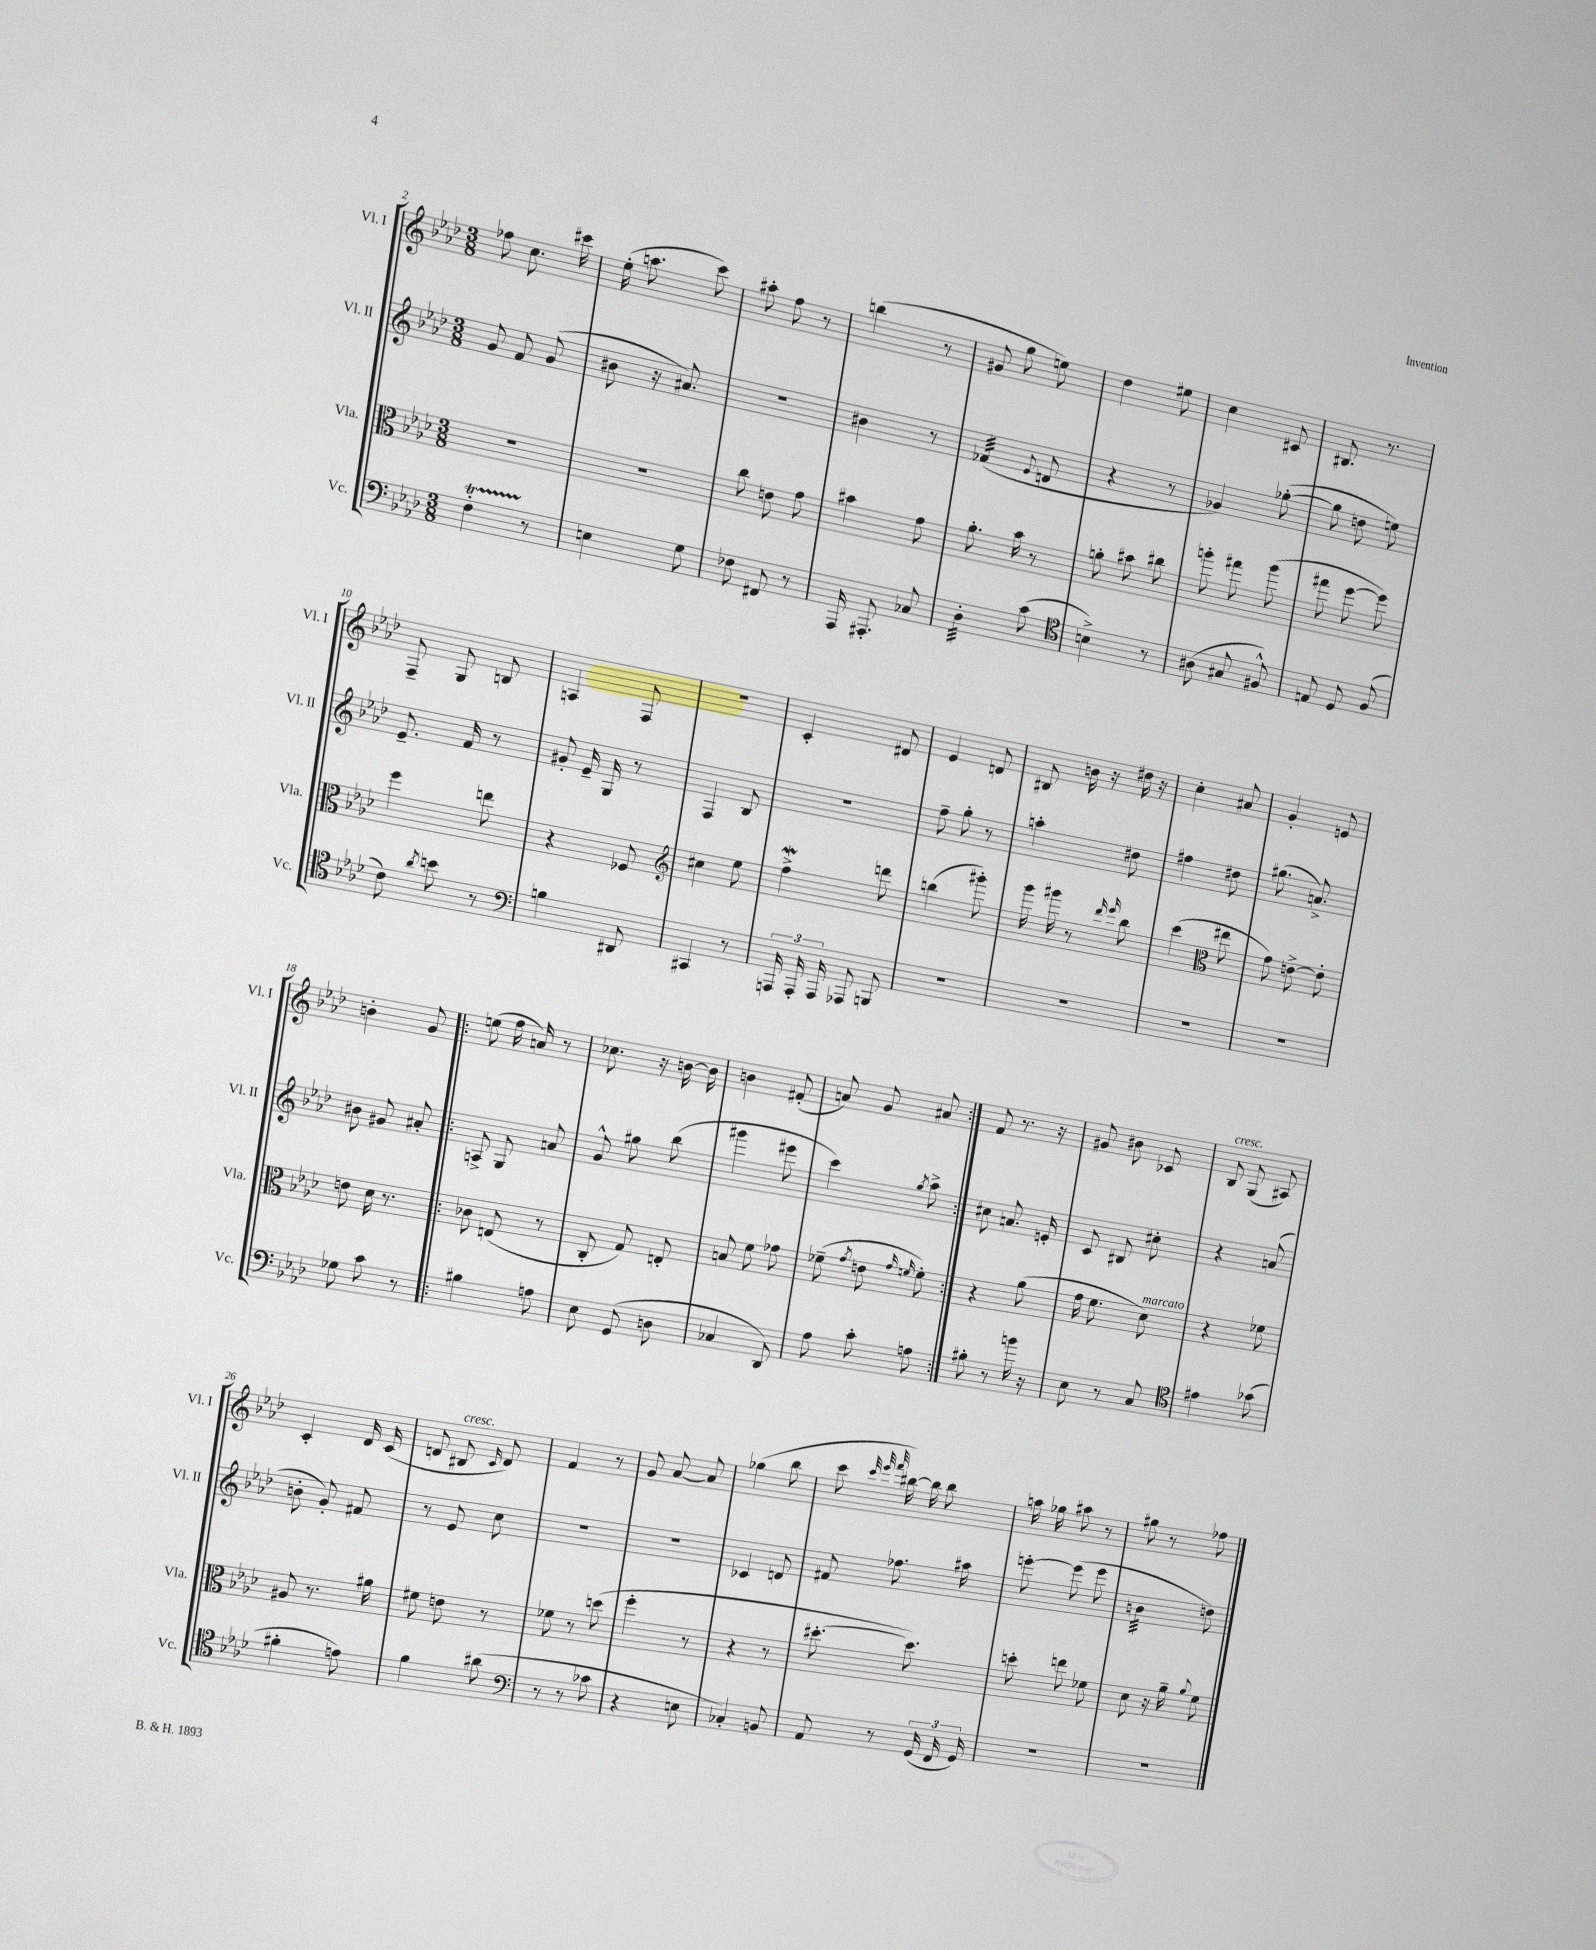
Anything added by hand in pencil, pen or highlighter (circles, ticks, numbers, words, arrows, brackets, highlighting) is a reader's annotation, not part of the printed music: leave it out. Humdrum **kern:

**kern	**kern	**kern	**kern
*staff4	*staff3	*staff2	*staff1
*clefF4	*clefC3	*clefG2	*clefG2
*k[b-e-a-d-]	*k[b-e-a-d-]	*k[b-e-a-d-]	*k[b-e-a-d-]
*M3/8	*M3/8	*M3/8	*M3/8
4F'	4.r	8g	8ff-
.	.	8f	8.cc
8r	.	(8g	.
.	.	.	16ccc#
=	=	=	=
4E	4.r	8b#	(16ee-'
.	.	.	8.aa
.	.	16r	.
.	.	8.a#)	.
8G	.	.	8ccc)
=	=	=	=
8F-	8cc	4.r	8aa#'
8FF#	8e	.	8ff
8r	8g	.	8r
=	=	=	=
16AAA-	4b#	4b#	(4bb
8.AAA#'	.	.	.
8C-	8g	8r	8r
=	=	=	=
4D-'	8.a-'	(4f-	8g#
.	.	.	8gg
.	16b-	.	.
.	.	8qqe-	.
(8c	8r	8d	8ee)
=	=	=	=
*clefC4	*	*	*
4B^)	8a'	4r	4dd-
.	8b#	.	.
8r	8cc#	8r	8ee#
=	=	=	=
(8A#	8aa'	4g-)	4cc
8G#	8gg#	.	.
8F#^^)	(8aa	([8gg-'	8c#
=	=	=	=
8E	8gg#	8gg-]	8.B#
8D-	[8ff	8dd	.
.	.	.	8.r
(8F	8ff])	8ee)	.
=	=	=	=
8c)	4ff	8.e-~	8F~
8qa-	.	.	.
8b	.	.	8G
.	.	16f	.
8r	8ee	8r	8B
=	=	=	=
*clefF4	*	*	*
4B	4r	8g#'	4A
.	.	16e-~	.
.	.	16G	.
8DD#	8F-	8r	8F
=	=	=	=
*	*clefG2	*	*
4CC#	4cc#	4F	4.r
8r	8ee-	8B-	.
=	=	=	=
24AAA	4ff^	4.r	4c'
24AAA'	.	.	.
24AAA	.	.	.
8AAA-	.	.	.
8BBB	8ddd	.	8d#
=	=	=	=
4.r	(4bb	8ff~	4e-
.	.	8gg'	.
.	8ggg#')	8r	8d
=	=	=	=
4.r	16ggg	4aa'	8B#
.	16ggg#	.	.
.	8r	.	16b
.	.	.	16r
.	16qqddd-	.	.
.	16qqeee-	.	.
.	8bb-	8dd#	16dd#
.	.	.	16r
=	=	=	=
4.r	(4ccc	4ff#	4cc'
*	*clefC3	*	*
.	8ee#	8dd#	8a#
=	=	=	=
4.r	8g)	(8.gg#	4g'
.	[8e^	.	.
.	.	8.a^)	.
.	8e']	.	8e
=	=	=	=
8G-	8e	8b#	4b'
8c	16d-	8g#	.
.	8.r	.	.
8r	.	8a#'	8g
=!|:	=!|:	=!|:	=!|:
4B#	8c-	8A^	(8ee
.	(8E	8G	16ff
.	.	.	16a)
8A	8r	8a	8r
=	=	=	=
8E-	8C'	8g^^	8.cc-
(8GG	8G)	8gg#	.
.	.	.	16r
8D	8E'	(8bb-	[16b
.	.	.	16b]
=	=	=	=
4C-	8B	4ggg#	4b
.	8f	.	.
8DD-)	8g-	8eee#	(8f#'
=	=	=	=
8A-	(8f-~	4ccc)	8a)
.	8qg	.	.
8c'	8e	.	8g
.	16qqg	.	.
.	16qqf	8qgg	.
8A	8f')	8aa-^	8a#
=:|!	=:|!	=:|!	=:|!
8B#'	4r	8cc#	8f
8r	.	8.a	8.r
16b	(8a-	.	.
16r	.	16e'	16r
=	=	=	=
8E-	16g	8c	8g#
.	8.f	.	.
8r	.	8B#	8b#
8C	8d-)	8cc#'	8c-
=	=	=	=
*clefC4	*	*	*
4e#	4r	4r	8B-
.	.	.	(8G
(8g-	8f-	(8a	8A#)
=	=	=	=
4f#'	8A#	8b'	4c'
.	8.r	8g')	.
8e)	.	8f#	16d-
.	16a#	.	(16c
=	=	=	=
4f	8f#	8r	8d
.	8e	8e-	8B#
.	.	.	16qqc
(8a#	8r	8cc	8d)
=	=	=	=
*clefF4	*	*	*
8r	8f-	4.r	4f
8r	8r	.	.
8c-	(8dd	.	8r
=	=	=	=
4r	4ff'	4.r	8g
.	.	.	[8a-
8E	8r	.	8a-]
=	=	=	=
4C-')	4r	4c-	(4gg-
8BB	8r	8d	8bb-
=	=	=	=
8AA-	[8.dd#'	8f#	8ccc
.	.	.	32qqccc
.	.	.	32qqeee-
.	.	.	32qqfff
8r	.	8.ff-	[16bb#)
.	8.dd#])	.	16bb#]
(24GG	.	.	8bb#
24FF	.	.	.
.	.	16aa#	.
24GG)	.	.	.
=	=	=	=
4.r	8dd'	[8eee'	16aa
.	.	.	16gg-
.	8ee	(8eee]	8aa#
.	8f-	8eee	8r
=	=	=	=
4.r	8d-	4b	8gg#
.	16r	.	8r
.	16a-~	.	.
.	8qqa-	.	.
.	8f	8dd)	8ff-
==	==	==	==
*-	*-	*-	*-
